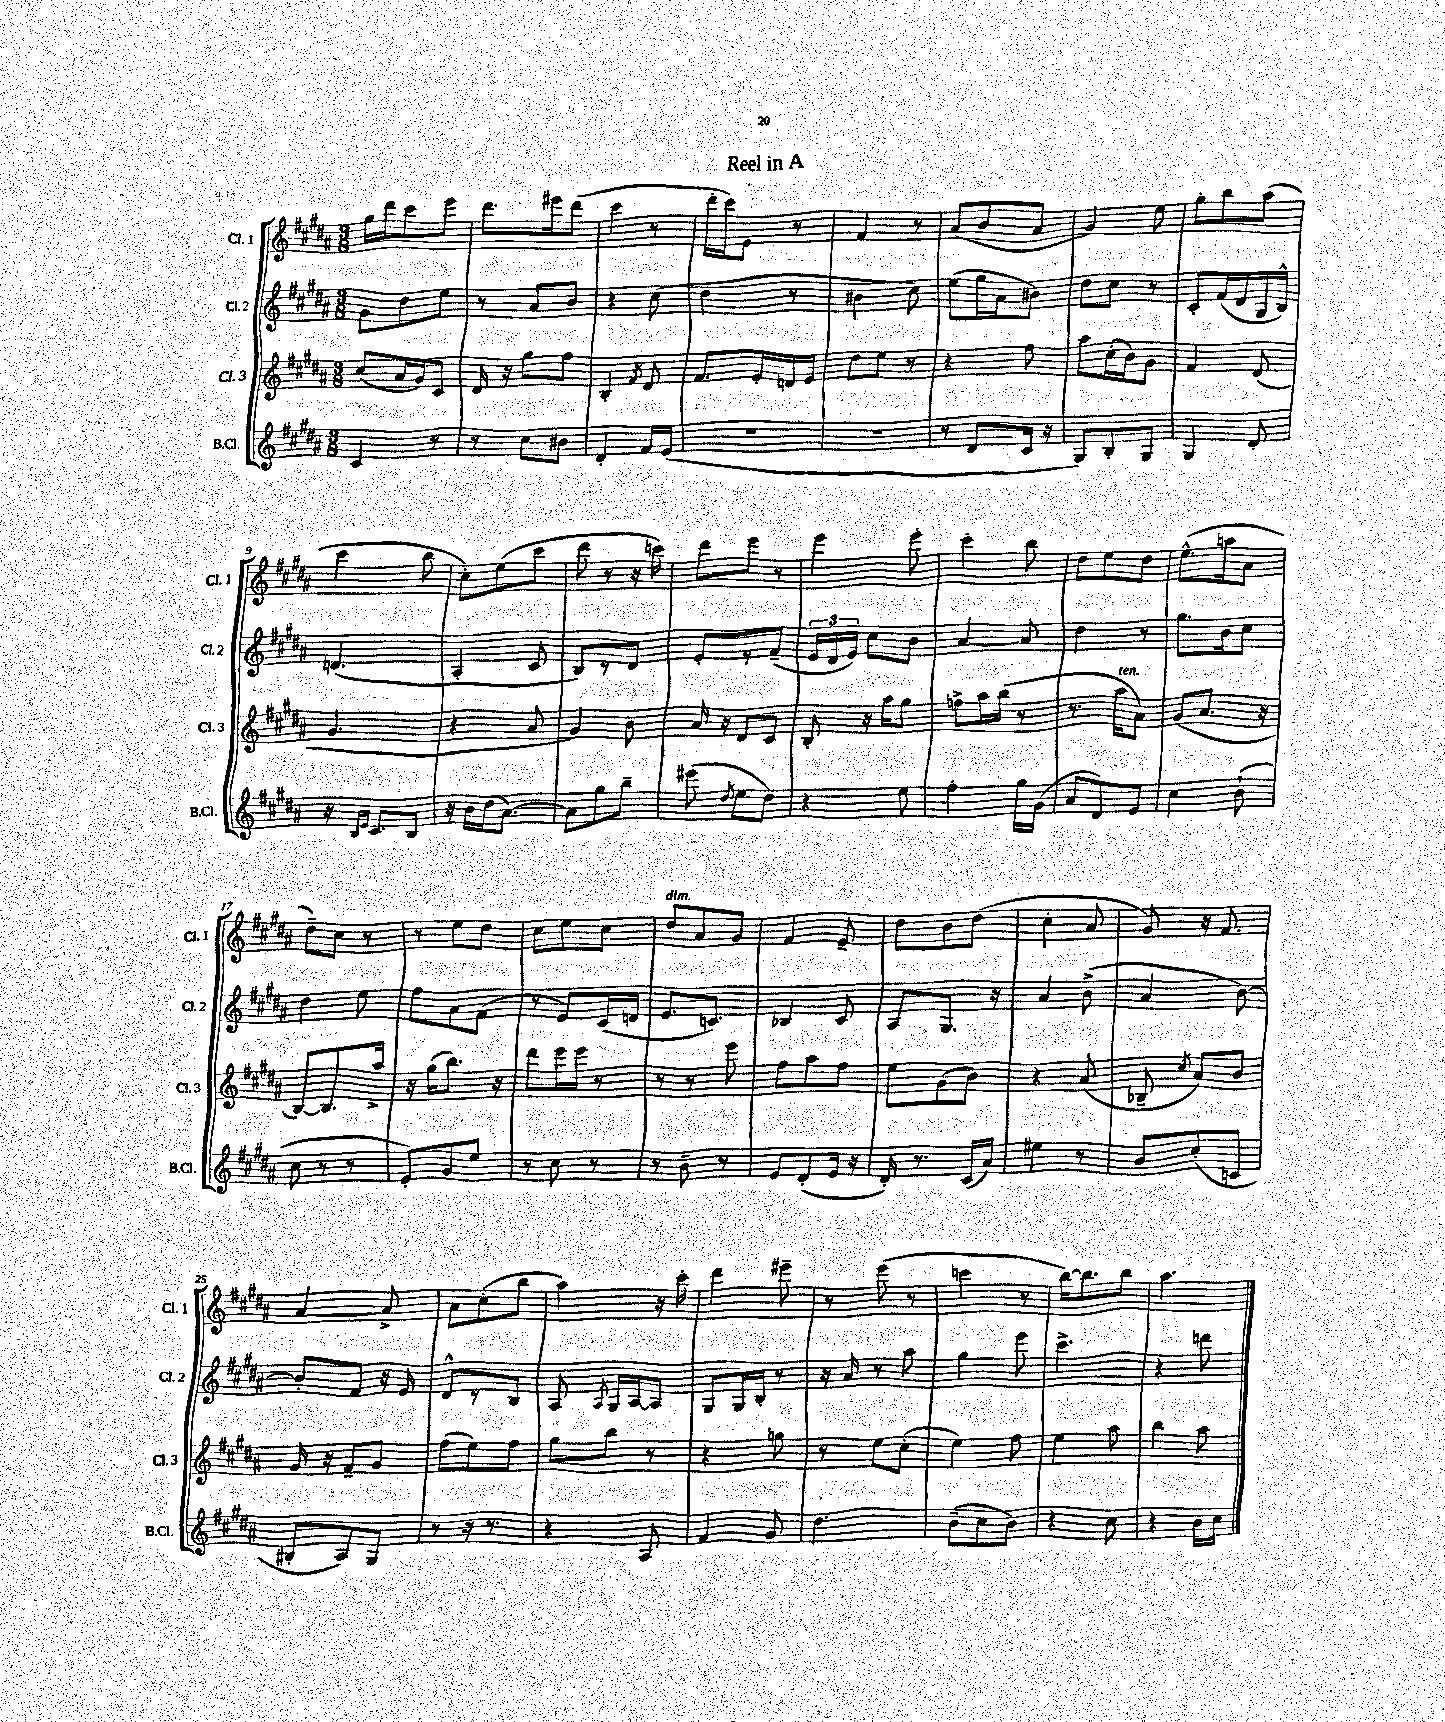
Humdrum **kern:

**kern	**kern	**kern	**kern
*staff4	*staff3	*staff2	*staff1
*clefG2	*clefG2	*clefG2	*clefG2
*k[f#c#g#d#a#]	*k[f#c#g#d#a#]	*k[f#c#g#d#a#]	*k[f#c#g#d#a#]
*M3/8	*M3/8	*M3/8	*M3/8
4c#	(8cc#	8g#	16gg#
.	.	.	16ddd#
.	16a#	8dd#	8ccc#
.	16g#)	.	.
8r	8c#	8ee	8eee
=	=	=	=
8r	16d#	8r	8.ddd#
.	16r	.	.
8cc#	8gg#	8a#	.
.	.	.	16eee#
8b#	8ff#	8b	(8ddd#
=	=	=	=
4d#'	4B'	4r	4ccc#
.	8qf#	.	.
16f#	8d#	(8cc#	8r
(16e	.	.	.
=	=	=	=
4.r	8.f#	4dd#	16ddd#'
.	.	.	16ccc#)
.	.	.	8e
.	16e'	.	.
.	16d	8r	8r
.	16e	.	.
=	=	=	=
4.r	8dd#	4b#	4f#
.	8ee	.	.
.	8r	8cc#)	8r
=	=	=	=
8r	4r	(8ee	(8a#
8d#	.	16gg#	8b
.	.	16a#	.
16c#	8ff#	8b#)	8a#
16r	.	.	.
=	=	=	=
8G#)	8aa#	8dd#	4g#)
8B'	(16cc#'	8cc#	.
.	16b)	.	.
8G#	8g#	8r	8ee
=	=	=	=
4G#	4f#	8c#'	8gg#'
.	.	(16f#	8bb
.	.	16d#	.
8d#'	(8d#	16G#	(8aa#
.	.	16B^^)	.
=	=	=	=
16r	4.g#	(4.d	4ccc#
16qqB	.	.	.
16qqe	.	.	.
8.c#	.	.	.
8B	.	.	8bb
=	=	=	=
16r	4r	4A#'	8cc#')
16b	.	.	.
(16dd#	.	.	(8ee
[8.a#)	.	.	.
.	8a#	8c#	8ccc#
=	=	=	=
8a#]	4g#)	8B)	8ddd#
8gg#	.	8r	8r
8bb~	8b	8d#	16r
.	.	.	16ccc)
=	=	=	=
(8eee#	16a#	8e'	8ddd#
.	16r	.	.
8qdd#	.	.	.
8ee	8d#	8r	8eee
8dd#)	8c#	(8f#~	8r
=	=	=	=
4r	8B'	24e	4eee
.	.	24d#	.
.	.	24e)	.
.	16r	8cc#	.
.	16aa#	.	.
8ee	8gg#	8b	8eee'
=	=	=	=
4ff#'	8ff^	[4a#	4ccc#'
.	16aa#	.	.
.	(16bb	.	.
16gg#	8r	8a#]	8bb
(16g#	.	.	.
=	=	=	=
8a#	8.r	4dd#	8dd#
8d#)	.	.	8ee
.	16aa#	.	.
8e	8a#)	8r	8dd#
=	=	=	=
4cc#	(8g#	8.gg#	(8.ee^^
.	8.a#	.	.
.	.	16b	16aa
(8b`	.	8cc#	8a#
.	16r	.	.
=	=	=	=
8cc#	[8B)	4dd#	8dd#~)
8r	8.B]	.	8cc#
8r	.	8ee	8r
.	16aa#^	.	.
=	=	=	=
8e')	16r	8ff#	8r
.	(16gg#	.	.
8g#	8.bb)	8a#	8ee
8ee	.	(8f#	8dd#
.	16r	.	.
=	=	=	=
8r	8ddd#	8r	8cc#
8cc#	16eee	8e)	8ee
.	16eee	.	.
8r	8r	(16c#	8cc#
.	.	16d	.
=	=	=	=
8r	8r	8.e	8dd#
8b~	8r	.	8a#
.	.	8.c)	.
8r	8eee	.	8g#
=	=	=	=
8e	8ff#	4B-	4f#
(8d#'	8aa#	.	.
16e	8ff#	8c#	8e~
16r	.	.	.
=	=	=	=
16d#')	8ee	8A#	8dd#
8.r	.	.	.
.	(8g#	8.G#	8b
(16c#	8b)	.	(8dd#
16a#)	.	16r	.
=	=	=	=
4ee#	4r	4a#	4cc#'
8r	(8a#	(8b^	8a#
=	=	=	=
8b	8B-~	4a#	8g#)
.	8qcc#	.	.
(8cc#'	8a#)	.	16r
.	.	.	8.f#
8c	8b	[8b)	.
=	=	=	=
8B#'	16g#	8b']	[4a#
.	16r	.	.
8A#)	8f#~	8f#	.
8G#	8g#	16r	8a#^]
.	.	16e	.
=	=	=	=
8r	(8ff#	8d#^^	8a#
16r	8ee)	8r	(8cc#'
8.r	.	.	.
.	8ff#	8B	8bb
=	=	=	=
4r	8gg#	8A#	4aa#)
.	.	8qA#	.
.	8bb	16G#	.
.	.	[16A#	.
8A#	8r	8A#]	16r
.	.	.	16ccc#'
=	=	=	=
4f#	4r	8G#	4ddd#
.	.	16G#	.
.	.	16B'	.
8g#	8gg	8r	8eee#~
=	=	=	=
4.dd#	8r	16r	8r
.	.	16a#	.
.	8ee	8r	(8eee
.	(8cc#'	8aa#	8r
=	=	=	=
(8b~	4ee)	4gg#	4ccc
8cc#	.	.	.
8b)	8ff#	8eee	8r
=	=	=	=
4r	4ee	4.ccc#^	[16bb)
.	.	.	8.bb]
8cc#	8aa#	.	8bb
=	=	=	=
4r	4bb	4r	4.aa#
16b	8aa#	8ddd	.
16cc#	.	.	.
==	==	==	==
*-	*-	*-	*-
